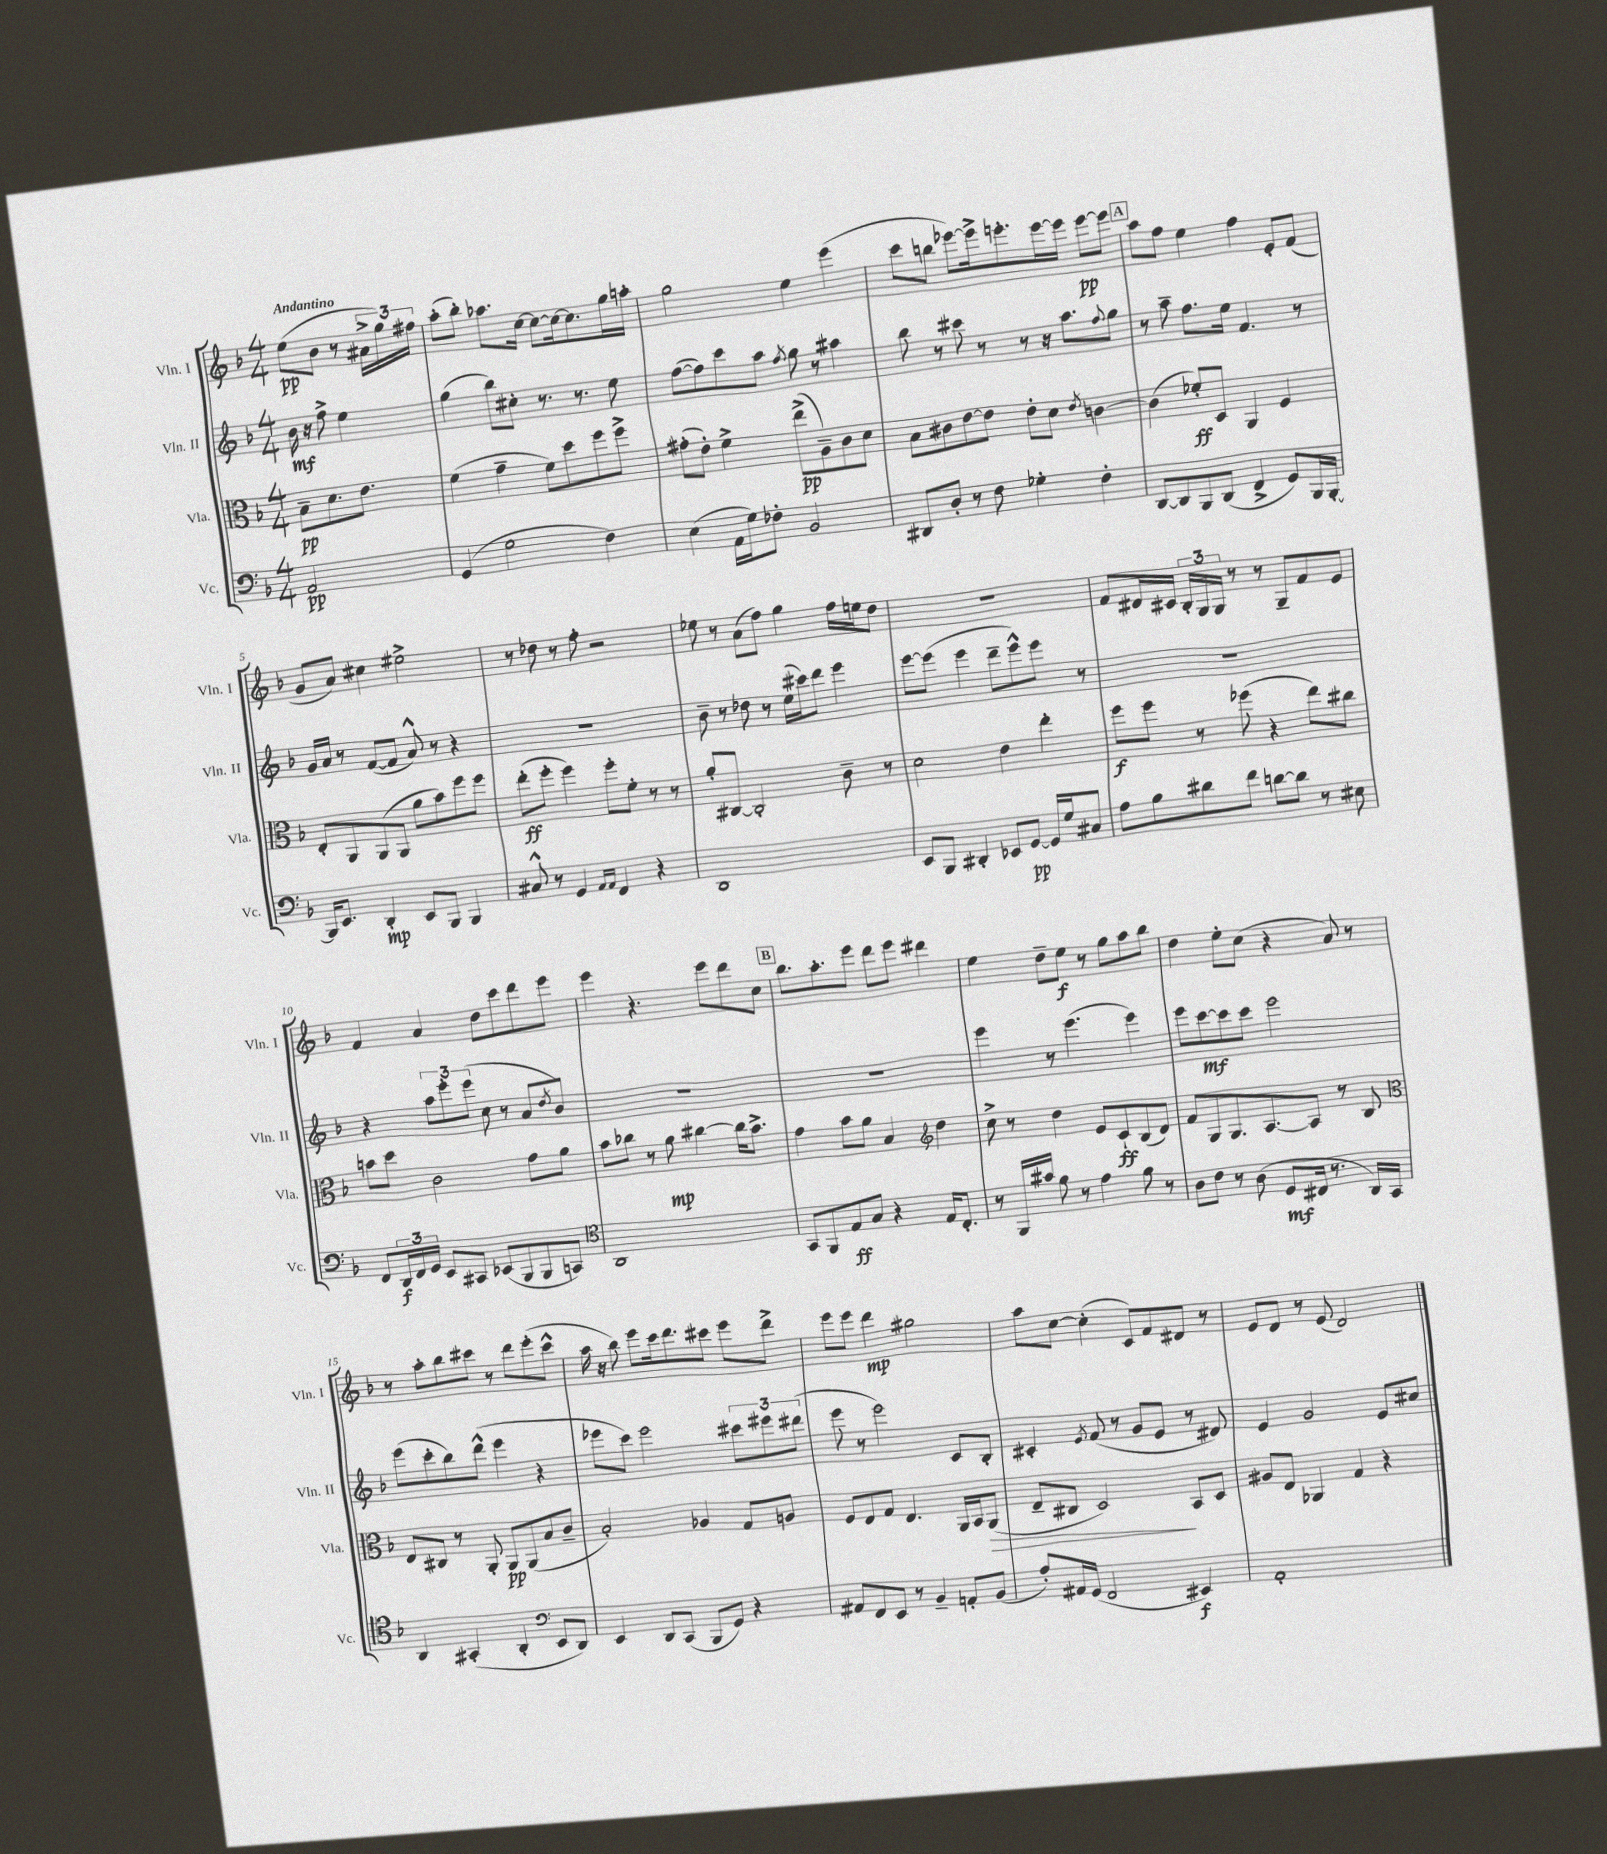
<<
\new StaffGroup <<
\new Staff = "s0" \with { instrumentName = "Vln. I" shortInstrumentName = "Vln. I" } {
    \clef treble \key f \major \numericTimeSignature \time 4/4 \partial 2 \tempo "Andantino"
    e''8\pp( bes'8 r8 \tuplet 3/2 { ais'16-> g''16) fis''16 } |
    a''8-.( bes''8-.) aes''8. c''16~ c''8~ c''16~ c''8. g''16 a''16-. |
    g''2 e''4 e'''4( |
    c'''8 b''8 ees'''8~) ees'''16-> e'''8.-. e'''16~ e'''16 e'''8~\pp e'''8 |
    \mark \markup { \box "A" } a''8 f''8 e''4 f''4 e'8-. f'8( |
    g'8 a'8) cis''4 eis''2-> |
    r8 des''8 r8 f''8-. r2 |
    ees''8 r8 a'8( f''8) g''4 f''16 e''16 d''8 |
    R1 |
    f'8 dis'16 cis'16 \tuplet 3/2 { bes16-. g16 g16 } r8 r8 g8-- f'8 e'8 |
    f'4 a'4 d''8 c'''8 d'''8 e'''8 |
    e'''4 r4. e'''8 d'''8 c''8 |
    \mark \markup { \box "B" } bes''8. a''8.-. e'''8 d'''8 e'''8 dis'''4 |
    e''4 d''8-- e''8\f r8 g''8 a''8 bes''8 |
    d''4 e''8-. c''8( r4 a'8) r8 |
    r8 a''8-. bes''8 cis'''8 r8 d'''8 e'''8-.( cis'''8-^ |
    a''16 r16 bes''8) e'''8 c'''16 d'''8. cis'''8 e'''8 d'''8-> |
    e'''8 e'''8 d'''4\mp gis''2 |
    a''8 c''8~ c''4-.( c'8) f'8 dis'8 r8 |
    e'8 d'8 r8 e'8( d'2) \bar "|." |
}
\new Staff = "s1" \with { instrumentName = "Vln. II" shortInstrumentName = "Vln. II" } {
    \clef treble \key f \major \numericTimeSignature \time 4/4 \partial 2
    bes'16\mf r16 f''8-> e''4 |
    g''4( bes''8) cis''8-. r8. r8. e''8 |
    f''8~( f''8) c'''8 a''8 \acciaccatura { f''8 } g''8 r8 ais''4 |
    bes''8 r8 cis'''8 r8 r8 r16 a''8. \appoggiatura { f''8 } g''8 |
    \mark \markup { \box "A" } r8 a''8-- f''8. e''16 f'4. r8 |
    g'16 a'16 r8 f'8~( f'8 a'8-^) r8 r4 |
    R1 |
    bes'8-- r8 des''8 r8 e''16( cis'''16) d'''8 e'''4 |
    e'''8~ e'''8( e'''4 d'''8-- e'''8-^) e'''8 r8 |
    R1 |
    r4 \tuplet 3/2 { a''8 e'''8-. e'''8( } c''8 r8 a'8 \acciaccatura { d''8 } bes'8) |
    R1 |
    \mark \markup { \box "B" } R1 |
    e'''4 r8 e'''4.( e'''4) |
    e'''8 c'''8~\mf c'''8 c'''8 e'''2 |
    e'''8( c'''8-. bes''8) d'''8-^( e'''4 r4 |
    ees'''8 c'''8) ees'''2 \tuplet 3/2 { cis'''8 eis'''8 dis'''8( } |
    e'''8 r8 e'''2) c'8 bes8-. |
    cis'4-. \acciaccatura { e'8 } f'8( r8 g'8 e'8 r8 dis'8) |
    e'4 g'2 e'8 cis''8 \bar "|." |
}
\new Staff = "s2" \with { instrumentName = "Vla." shortInstrumentName = "Vla." } {
    \clef alto \key f \major \numericTimeSignature \time 4/4 \partial 2
    bes8--\pp d'8. e'8. |
    f'4( g'4-- f'8) d''8 f''8 f''8-> |
    gis'8-.( e'8-.) f'4-> e''8->\pp( a8--) c'8 d'8 |
    bes8 cis'8 e'8~ e'8 e'8-. d'8 \acciaccatura { e'8 } c'4~ |
    \mark \markup { \box "A" } c'4( fes'8-.\ff) d8 a,4 f4 |
    e8-. a,8 a,8( a,8 a'8 bes'8) f''8 f''8 |
    e''8-.\ff( f''8-. f''4) f''8-. f'8-. r8 r8 |
    a'8-. cis8~ cis2-. c'8-- r8 |
    d'2 e'4 e''4-. |
    f''8\f f''8 r8 fes''8( r4 e''8) cis''8 |
    b'8 d''8 c'2 g'8 a'8 |
    bes'8 ces''8 r8 a'8\mp cis''4~ cis''16 bes'8.-> |
    \mark \markup { \box "B" } g'4 bes'8 a'8 bes4 \clef treble d''4 |
    c''8-> r8 d''4 e'8 c'8-!\ff bes8( d'8) |
    f'8 g8 g8. a8.~ a8 r8 bes8 |
    \clef alto e8 cis8 r8 a,8-. a,8\pp a,8( bes8 c'8-- |
    bes2-.) aes4 g8 a8 |
    f8 e8 g8 e4. a,16 bes,16 a,8\>( |
    e8-- cis8 d2\!) bes,8 d8 |
    ais8 e8 aes,4 g4 r4 \bar "|." |
}
\new Staff = "s3" \with { instrumentName = "Vc." shortInstrumentName = "Vc." } {
    \clef bass \key f \major \numericTimeSignature \time 4/4 \partial 2
    a,2\pp |
    g,4( g2 f4) |
    e4( a,16 g16) fes8-. bes,2 |
    dis,8 d8-. r8 f8 ges4-. f4-. |
    \mark \markup { \box "A" } d,8~ d,8 bes,,8 d,8( f,4-> g,8) bes,,16 bes,,16~-. |
    bes,,16 e,8. d,4-.\mp e,8 bes,,8 bes,,4 |
    cis8-^ r8 g,4 \grace { a,16 a,16 } f,4 r4 |
    d,1 |
    e,8 bes,,8 dis,4-. ees,8 g,8~\pp g,16 g16 cis8 |
    a8 bes8 dis'8 f'8 d'8~ d'8 r8 eis8 |
    f,8 \tuplet 3/2 { d,16\f f,16 g,16 } e,8 cis,8 ees,8( bes,,8 bes,,8 c,8) |
    \clef tenor a,1 |
    \mark \markup { \box "B" } g,8 f,8 e8\ff g8 r4 e16 c8.-. |
    r8 f,16 gis'16 f'8 r8 e'4 f'8 r8 |
    a8 c'8 r8 a8( d8\mf cis16 r8. a,16) g,16 |
    a,4 gis,4-.( a,4-. \clef bass e,8 d,8) |
    e,4 d,8 c,8( bes,,8 g,8) r4 |
    ais,8 f,8 e,8 r8 bes,4-- a,8-. bes,8( |
    a8-.) ais,16 g,16( f,2 eis,4\f) |
    a,1-. \bar "|." |
}
>>
>>
